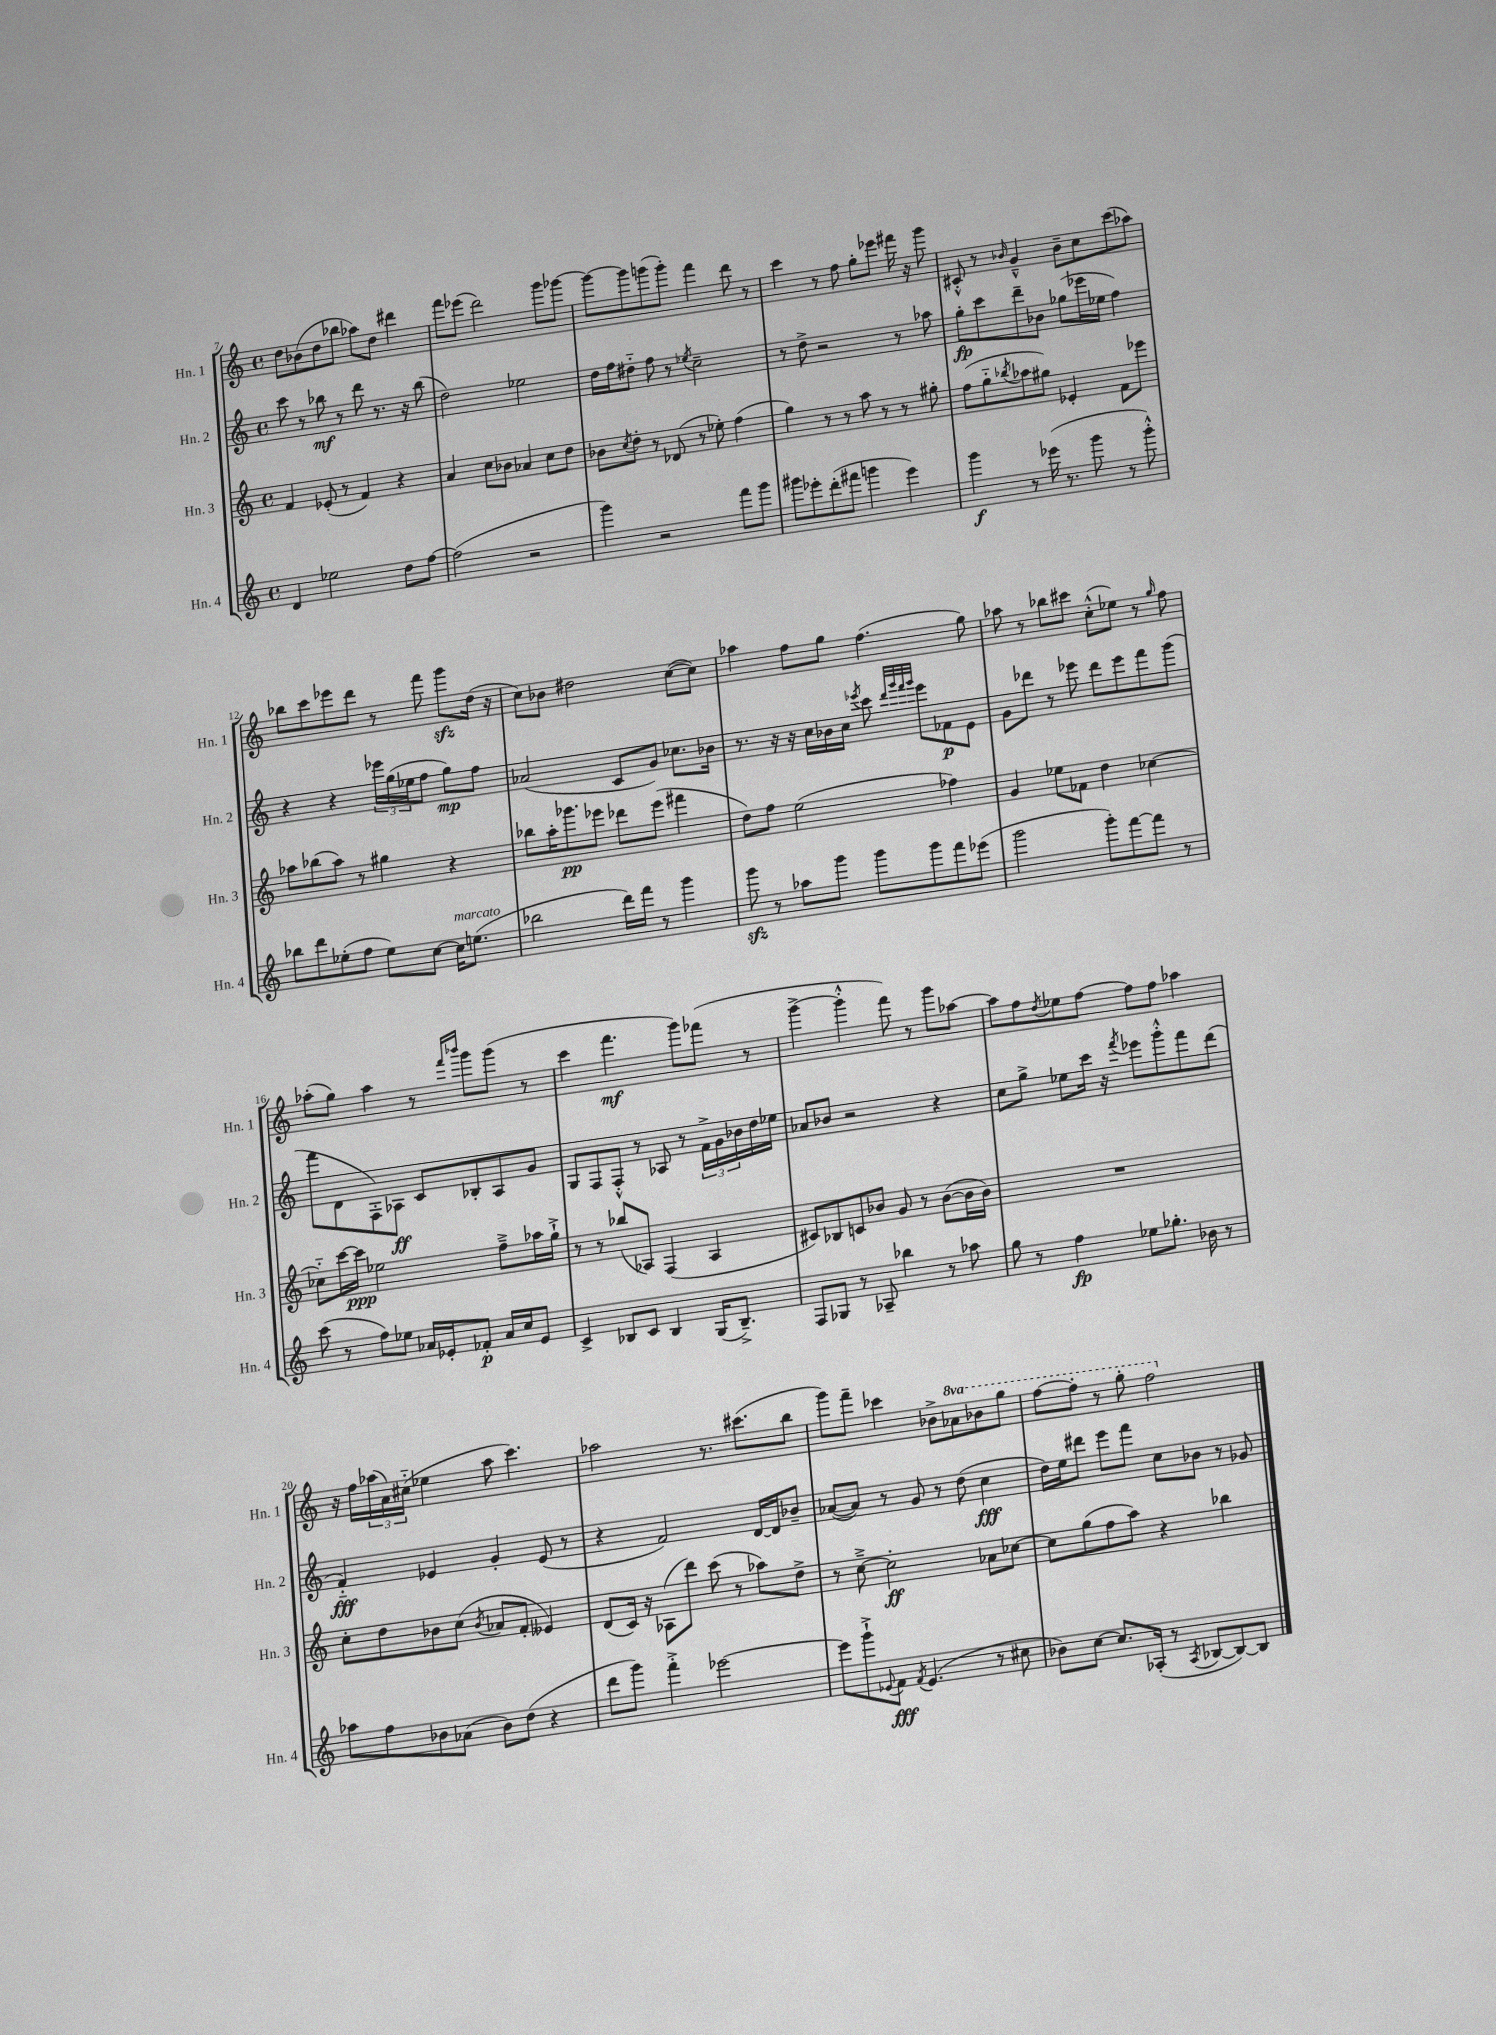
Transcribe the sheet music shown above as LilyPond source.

<<
\new StaffGroup <<
\new Staff = "s0" \with { instrumentName = "Hn. 1" shortInstrumentName = "Hn. 1" } {
    \clef treble \key c \major \defaultTimeSignature \time 4/4 \set Staff.ottavationMarkups = #ottavation-simple-ordinals
    d''8 bes'8( d''8 bes''8 aes''8) d''8 dis'''4 |
    f'''8 ees'''8( d'''2) g'''8 ges'''8~ |
    ges'''8~ ges'''8 g'''8( g'''8-.) f'''4 d'''8 r8 |
    c'''4 r8 f''8 g''8-. ees'''8 fis'''16 r16 g'''8 |
    cis'8-.-^ r8 \grace { bes'16 } g'4---^ bes'8-- c''8 c'''8( aes''8) |
    bes''8 c'''8 ees'''8 d'''8 r8 f'''8 g'''8\sfz d''16( r16 |
    c''8) bes'8 dis''2 c''8~( c''8) |
    aes''4 f''8 g''8 f''4.( g''8) |
    aes''8 r8 bes''8 cis'''8 c''8-.-^( ees''8) r8 \grace { g''16 } f''8 |
    aes''8-.( g''8) aes''4 r8 \grace { f'''16 bes'''16 } g'''8 g'''8( r8 |
    c'''4 f'''4.\mf g'''8) fes'''8( r8 |
    g'''4~-> g'''4-.-^ f'''8) r8 g'''8 aes''8~ |
    aes''8 f''8 \acciaccatura { d''8 } ees''8 f''8~ f''8 f''8 aes''4 |
    r16 f''16 \tuplet 3/2 { aes''16( a'16) cis''16-_( } ees''4 aes''8 c'''4.) |
    aes''2 r8. cis'''8.( b''8 |
    g'''8) f'''8-- ces'''4 bes'8-> \ottava #1 aes''8 bes''8 g'''8 |
    f'''8~ f'''8-. r8 g'''8-. f'''2 \ottava #0 \bar "|." |
}
\new Staff = "s1" \with { instrumentName = "Hn. 2" shortInstrumentName = "Hn. 2" } {
    \clef treble \key c \major \defaultTimeSignature \time 4/4
    c'''8 r8 bes''8\mf r8 d'''8 r8. r16 bes''8( |
    d''2) ees''2 |
    d''16 f''16 dis''8-_ f''8 r8 \acciaccatura { ees''8 } c''2-- |
    r8 d''8-> r2 r8 aes''8 |
    g''8-.\fp c'''8 d'''8-- bes'8 ges''8( ees'''16 ees''16 f''4) |
    r4 r4 \tuplet 3/2 { ees'''16 g''16( ees''16 } f''8 g''8\mp) f''8 |
    aes'2( c'8 g'8) ces''8. bes'16 |
    r8. r16 r16 c''16 bes'16 c''16 \acciaccatura { ees'''8 } c'''8 \grace { d'''32 g'''32 f'''32 g'''32 } ees'''8 fes'8\p e'8 |
    g'8 des'''8 r8 ees'''8 des'''8 ees'''8 f'''8 g'''8( |
    f'''8 d'8 f8-.) aes8\ff c'8 bes8-. aes8 g'8 |
    g8 f8 f8-.-^ r8 aes8 r8 \tuplet 3/2 { f'16-> g'16 bes'16 } d''16 ees''16 |
    aes'8 bes'8 r2 r4 |
    c''8 g''8-> ees''8 c'''16 r16 \acciaccatura { f'''8 } ees'''8 g'''8-.-^ f'''8 d'''8( |
    f'4-_\fff) ees'4 g'4-. ees'8( r8 |
    r4 f'2) d'16~ d'16 bes'8-- |
    aes'8~( aes'8) r8 g'8 r8 d''8( c''4\fff |
    d''16) e''16 dis'''8 e'''8 f'''8 c''8 bes'8 r8 ges'8 \bar "|." |
}
\new Staff = "s2" \with { instrumentName = "Hn. 3" shortInstrumentName = "Hn. 3" } {
    \clef treble \key c \major \defaultTimeSignature \time 4/4
    f'4 ees'8-.( r8 f'4) r4 |
    a'4 c''8 bes'8 aes'4 c''8 d''8 |
    bes'8 \acciaccatura { c''8 } d''8-. r8 des'8( r8 ees''8-.) f''4( |
    g''4) r8 r8 a''8 r8 r8 gis''8-. |
    f''8( g''8-_ \acciaccatura { bes''8 } aes''8 gis''8) ees'4-. f'8 ees'''8 |
    aes''8 bes''8( aes''8) r8 gis''4 r4 |
    bes''8 a''16-. ges'''8.\pp ees'''8 des'''8 ees'''8( fis'''4 |
    d''8) f''8 e''2( fes''4) |
    g'4 ees''8 fes'8 d''4 ces''4~ |
    ces''8-_ c'''16~ c'''16\ppp ees''2 f''8---> aes''16 g''16-!-> |
    r8 r8 bes''8( aes8) f4( aes4 |
    cis'8) bes8 c'8 bes'8 g'8 r8 bes'8~( bes'16 bes'16) |
    R1 |
    c''8-. d''8 bes'8 c''8( \acciaccatura { bes'8 } aes'8 f'8-. eeses'4) |
    d'8( c'16) r16 aes8( d'''8) c'''8( r8 aes''8) d''8-> |
    r8 c''8~---> c''2-.\ff aes'8 ces''8~ |
    ces''8 g''8( f''8 a''8) r4 bes''4 \bar "|." |
}
\new Staff = "s3" \with { instrumentName = "Hn. 4" shortInstrumentName = "Hn. 4" } {
    \clef treble \key c \major \defaultTimeSignature \time 4/4
    d'4 ees''2 d''8 f''8~ |
    f''2( r2 |
    g'''4) r2 f'''8 g'''8 |
    gis'''8 ees'''8-. d'''8-.( fis'''8 g'''4 ees'''4) |
    g'''4\f r8 ees'''16( r8. g'''8 r8 g'''8-.-^) |
    bes''8 d'''8 ees''8-.( f''8 ees''8) c''8~ c''16^\markup { \italic "marcato" } e''8.( |
    bes''2 d'''16) f'''16 r8 g'''4 |
    g'''8\sfz r8 aes''8 g'''8 g'''8 g'''8 f'''8 ees'''8( |
    g'''2 g'''8-.) f'''8~ f'''8 r8 |
    c'''8( r8 f''8) ees''8 aes'16 ees'16-. fes'8-.\p aes'16 c''16 ees'8 |
    c'4-> bes8 c'8 bes4 g16( bes8.--->) |
    f8 ges8 r8 aes8-- bes''4 r8 aes''8 |
    g''8 r8 f''4\fp ees''8 ges''8.-. bes'16 r8 |
    aes''8 f''8 bes'8 aes'8( bes'8) d''8( r4 |
    d'''8 g'''8) f'''4-.-> ees'''2~ |
    ees'''8 g'''8-!-> \appoggiatura { ees'8 } f'8\fff \acciaccatura { f'8 } ees'4.( r8 cis''8 |
    bes'8) c''8~ c''8. aes16-.( r8 \acciaccatura { aes8 } bes8~ bes8~) bes8 \bar "|." |
}
>>
>>
\layout { \context { \Score currentBarNumber = #7 } }
